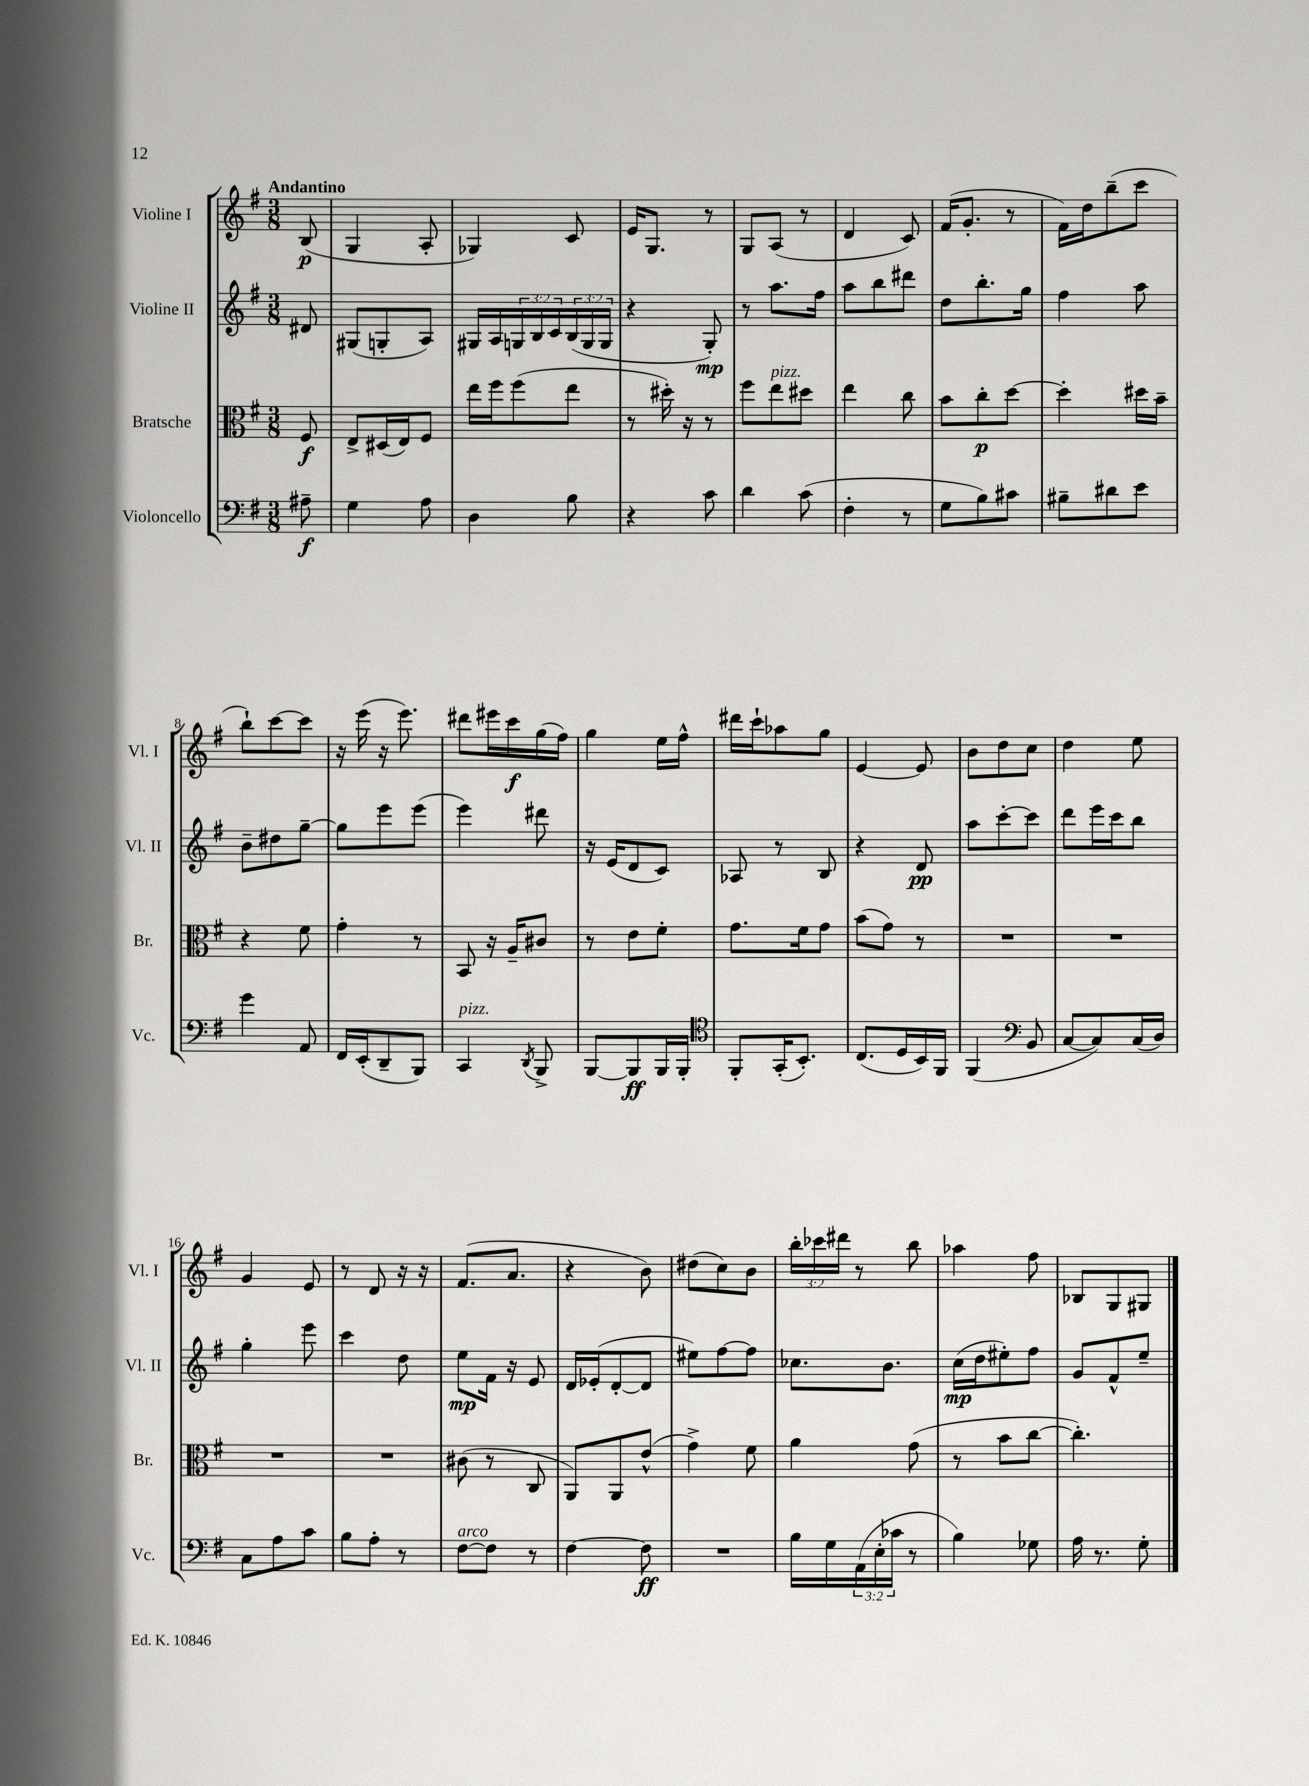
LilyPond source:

<<
\new StaffGroup <<
\new Staff = "s0" \with { instrumentName = "Violine I" shortInstrumentName = "Vl. I" } {
    \clef treble \key g \major \numericTimeSignature \time 3/8 \override Staff.TupletNumber.text = #tuplet-number::calc-fraction-text \partial 8 \tempo "Andantino"
    b8\p( |
    g4 a8-. |
    ges4) c'8 |
    e'16 g8. r8 |
    g8 a8( r8 |
    d'4 c'8) |
    fis'16( g'8.-. r8 |
    fis'16) d''16 b''8--( c'''8 |
    b''8-!) c'''8~ c'''8 |
    r16 e'''16( r16 e'''8.) |
    dis'''8 eis'''16 c'''16\f g''16( fis''16) |
    g''4 e''16 fis''16-^ |
    dis'''16 c'''16-! aes''8 g''8 |
    e'4~ e'8 |
    b'8 d''8 c''8 |
    d''4 e''8 |
    g'4 e'8 |
    r8 d'8 r16 r16 |
    fis'8.( a'8. |
    r4 b'8) |
    dis''8( c''8) b'8 |
    \tuplet 3/2 { b''16-. ces'''16 dis'''16 } r8 b''8 |
    aes''4 fis''8 |
    bes8 g8 gis8 \bar "|." |
}
\new Staff = "s1" \with { instrumentName = "Violine II" shortInstrumentName = "Vl. II" } {
    \clef treble \key g \major \numericTimeSignature \time 3/8 \override Staff.TupletNumber.text = #tuplet-number::calc-fraction-text \partial 8
    dis'8 |
    gis8( g8-. a8) |
    gis16 a16 \tuplet 3/2 { g16 b16 c'16 } \tuplet 3/2 { b16( g16 g16 } |
    r4 g8-.\mp) |
    r8 a''8. fis''16 |
    a''8 b''8 dis'''8 |
    d''8 b''8.-. g''16 |
    fis''4 a''8 |
    b'8-- dis''8 g''8~-- |
    g''8 e'''8 e'''8( |
    e'''4) dis'''8 |
    r16 e'16( d'8 c'8) |
    aes8 r8 b8 |
    r4 d'8\pp |
    a''8 c'''8~-. c'''8 |
    d'''8 e'''16 c'''16 b''8 |
    g''4-. e'''8 |
    c'''4 d''8 |
    e''8\mp fis'16 r16 e'8 |
    d'16 ees'16-.( d'8~-. d'8 |
    eis''8) fis''8~ fis''8 |
    ces''8. b'8. |
    c''16\mp( d''16 eis''8-.) fis''8 |
    g'8 fis'8-^ e''8-- \bar "|." |
}
\new Staff = "s2" \with { instrumentName = "Bratsche" shortInstrumentName = "Br." } {
    \clef alto \key g \major \numericTimeSignature \time 3/8 \partial 8
    fis8\f |
    e8-> dis16( e16) fis8 |
    e''16 fis''16 fis''8( e''8 |
    r8 dis''16-.) r16 r8 |
    fis''8 e''8^\markup { \italic "pizz." } dis''8 |
    e''4 c''8 |
    b'8 c''8-.\p d''8~ |
    d''4-. dis''16 b'16-- |
    r4 fis'8 |
    g'4-. r8 |
    b,8 r16 a16-- cis'8 |
    r8 e'8 fis'8-. |
    g'8. fis'16 g'8 |
    b'8( g'8) r8 |
    R4. |
    R4. |
    R4. |
    R4. |
    cis'8( r8 c8 |
    a,8) a,8 e'8-^( |
    g'4->) fis'8 |
    a'4 g'8( |
    r8 b'8 c''8~ |
    c''4.-.) \bar "|." |
}
\new Staff = "s3" \with { instrumentName = "Violoncello" shortInstrumentName = "Vc." } {
    \clef bass \key g \major \numericTimeSignature \time 3/8 \override Staff.TupletNumber.text = #tuplet-number::calc-fraction-text \partial 8
    ais8--\f |
    g4 a8 |
    d4 b8 |
    r4 c'8 |
    d'4 c'8( |
    fis4-. r8 |
    g8 b8) cis'8 |
    bis8-- dis'8 e'8 |
    g'4 a,8 |
    fis,16 e,16-.( d,8-- b,,8) |
    c,4^\markup { \italic "pizz." } \acciaccatura { d,8 } b,,8-> |
    b,,8~ b,,8\ff b,,16 b,,16-. |
    \clef tenor fis,8-. g,16-.( b,8.-.) |
    c8.( d16 b,16) fis,16 |
    fis,4( \clef bass b,8 |
    c8~ c8) c16( d16) |
    c8 a8 c'8 |
    b8 a8-. r8 |
    fis8~^\markup { \italic "arco" } fis8 r8 |
    fis4~ fis8\ff |
    R4. |
    b16 g16 \tuplet 3/2 { a,16( e16-. ces'16 } r8 |
    b4) ges8 |
    a16 r8. g8-. \bar "|." |
}
>>
>>
